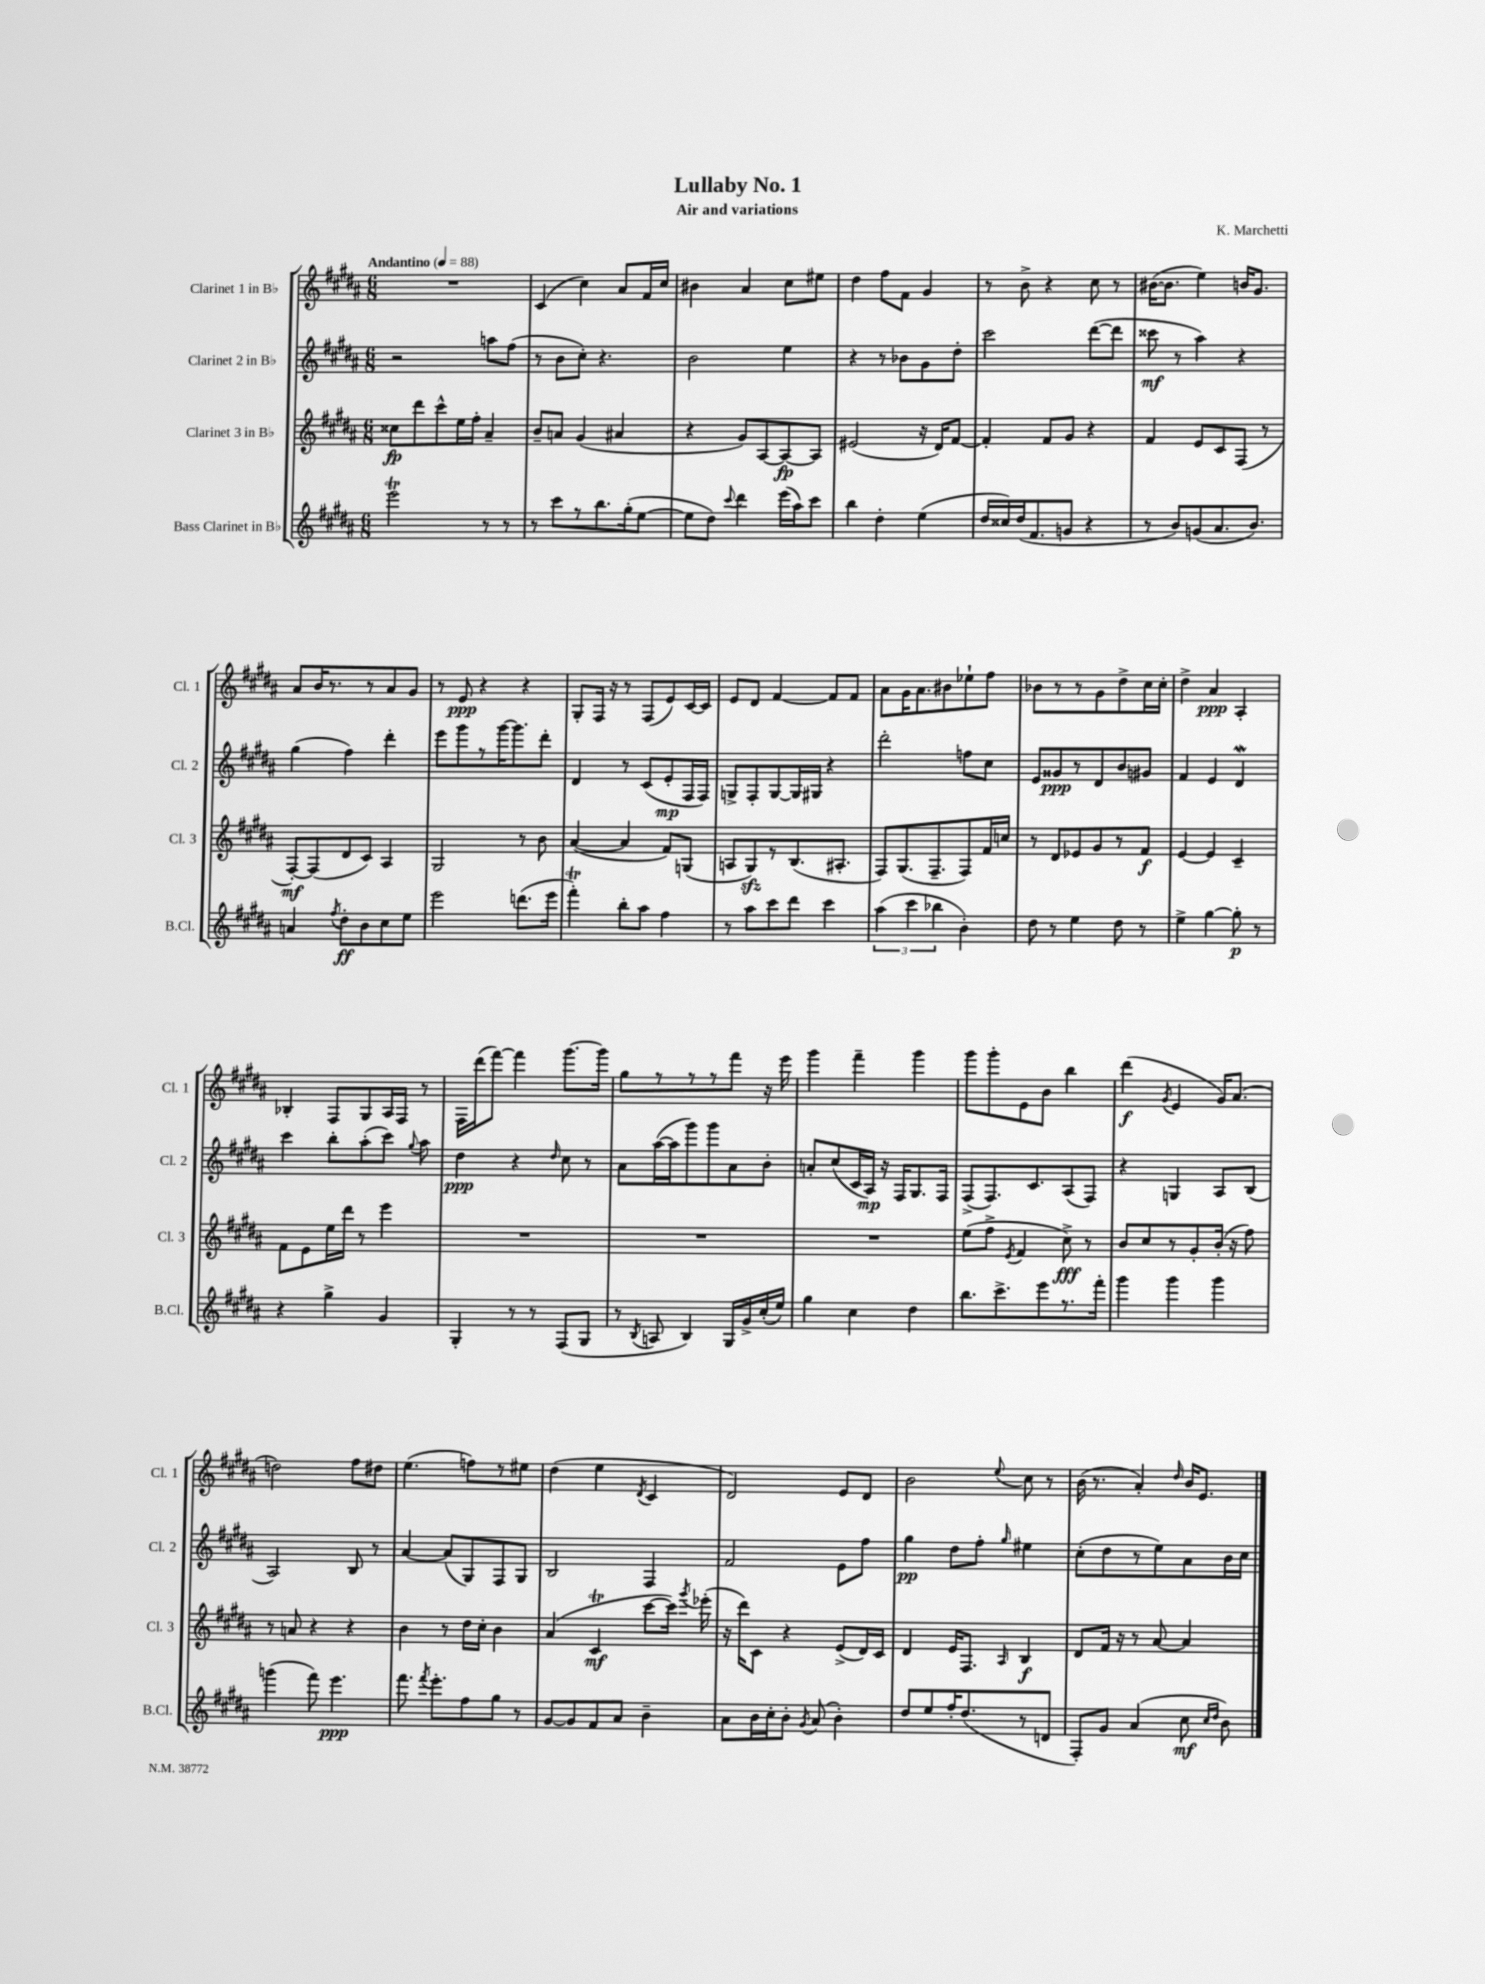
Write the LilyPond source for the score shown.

\header { title = "Lullaby No. 1" composer = "K. Marchetti" subtitle = "Air and variations" }
<<
\new StaffGroup <<
\new Staff = "s0" \with { instrumentName = "Clarinet 1 in Bb" shortInstrumentName = "Cl. 1" } {
    \clef treble \key b \major \numericTimeSignature \time 6/8 \tempo "Andantino" 4 = 88
    \autoBeamOff R2. |
    cis'4( cis''4) ais'8[ fis'16 cis''16] |
    bis'4 ais'4 cis''8[ eis''8] |
    dis''4 fis''8[ fis'8] gis'4 |
    r8 b'8-> r4 cis''8 r8 |
    bis'16[~( bis'8.] e''4) b'16[ gis'8.] |
    ais'8[ b'16 r8. r8 ais'8 gis'8] |
    r8 e'8\ppp r4 r4 |
    gis8[-. fis16] r16 r8 fis8[( e'8) cis'16~ cis'16] |
    e'8[ dis'8] fis'4~ fis'8[ fis'8] |
    ais'8[ gis'16 ais'8. bis'8 ees''8-! fis''8] |
    bes'8[ r8 r8 gis'8 dis''8-> cis''16 cis''16]-. |
    dis''4-> ais'4\ppp ais4-. |
    bes4-. fis8[ gis8 ais16 fis16] r8 |
    fis16[ dis'''16( fis'''8]~) fis'''4 gis'''8.[~ gis'''16] |
    gis''8[ r8 r8 r8 fis'''8] r16 e'''16 |
    gis'''4 fis'''4-- gis'''4 |
    gis'''8[ gis'''8-. e'8 b'8] b''4 |
    dis'''4\f( \acciaccatura { gis'8 } e'4 gis'16[) ais'8.]( |
    d''2) fis''8[ dis''8] |
    e''4.( f''8[) r8 eis''8] |
    dis''4( e''4 \acciaccatura { dis'8 } cis'4 |
    dis'2) e'8[ dis'8] |
    b'2 \appoggiatura { e''8 } cis''8 r8 |
    b'16( r8. ais'4-.) \grace { dis''16 } b'16[ e'8.] \bar "|." |
}
\new Staff = "s1" \with { instrumentName = "Clarinet 2 in Bb" shortInstrumentName = "Cl. 2" } {
    \clef treble \key b \major \numericTimeSignature \time 6/8
    \autoBeamOff r2 a''8[ fis''8]( |
    r8 b'8[ cis''8]-.) r4. |
    b'2 e''4 |
    r4 r8 bes'8[ gis'8 dis''8]-. |
    cis'''2 dis'''8[~( dis'''8] |
    cisis'''8\mf r8 ais''4) r4 |
    gis''4( fis''4) dis'''4-. |
    e'''8[ gis'''8 r8 gis'''16~ gis'''8. dis'''8]-. |
    dis'4 r8 cis'8[( e'8-.\mp fis16 fis16]) |
    g8[-> fis8-. g8~ g16 gis16] r4 |
    dis'''2-. f''8[ cis''8] |
    e'8[ gisis'8\ppp r8 dis'8 b'8 gis'8] |
    fis'4 e'4 dis'4\mordent |
    cis'''4 b''8[-. ais''8-.( cis'''8]) \appoggiatura { gis''8 } ais''8 |
    dis''4\ppp r4 \grace { dis''16 } cis''8 r8 |
    ais'8[ ais''16~( ais''16 gis'''8) gis'''8 ais'8 b'8]-. |
    a'8[-. cis''8( cis'16 ais16]\mp) r16 fis16[ gis8. fis16] |
    fis8[->( fis8.) cis'8. ais8( fis8]) |
    r4 g4 ais8[ b8]( |
    ais2) b8 r8 |
    ais'4~ ais'8[( gis8) fis8 gis8] |
    b2 fis4 |
    fis'2 e'8[ fis''8] |
    gis''4\pp dis''8[ fis''8]-. \grace { gis''16 } eis''4 |
    cis''8[-.( dis''8 r8 e''8) ais'8 b'16 cis''16] \bar "|." |
}
\new Staff = "s2" \with { instrumentName = "Clarinet 3 in Bb" shortInstrumentName = "Cl. 3" } {
    \clef treble \key b \major \numericTimeSignature \time 6/8
    \autoBeamOff cisis''8[\fp dis'''8 cis'''8-^ e''16 fis''16]-. ais'4-- |
    b'8[-- a'8] gis'4( ais'4 |
    r4 gis'8[) ais8~ ais8~\fp ais8] |
    eis'2( r16 dis'16[) fis'8]~ |
    fis'4-. fis'8[ gis'8] r4 |
    fis'4 e'8[ cis'8 fis8]( r8 |
    fis8[~-.\mf) fis8( dis'8 cis'8]) ais4 |
    gis2 r8 b'8 |
    ais'4~( ais'4 fis'8[) g8]( |
    a8[ gis8\sfz) r8 b8.( ais8.]-. |
    fis8[) gis8.( fis8.-- fis8) fis'16 c''16] |
    r8 dis'8[ ees'8 gis'8 r8 fis'8]\f |
    e'4~ e'4 cis'4-- |
    fis'8[ e'8 e''16 dis'''16] r8 e'''4 |
    R2. |
    R2. |
    R2. |
    e''8[( fis''8]-> \acciaccatura { e'8 } fis'4 cis''8->\fff) r8 |
    b'8[ cis''8 r8 gis'8-. b'16]-.( r16 fis''8) |
    r8 a'8 r4 r4 |
    b'4 r8 dis''16[ cis''16]-. b'4 |
    ais'4( cis'4\trill\mf cis'''8[~ cis'''16]) \acciaccatura { gis'''8 } ees'''16-.( |
    r16 dis'''16[) cis'8] r4 e'8[->( dis'16) cis'16] |
    dis'4 e'16[ fis8.] \grace { ais16 } b4\f |
    dis'8[ fis'16] r16 r8 ais'8~ ais'4 \bar "|." |
}
\new Staff = "s3" \with { instrumentName = "Bass Clarinet in Bb" shortInstrumentName = "B.Cl." } {
    \clef treble \key b \major \numericTimeSignature \time 6/8
    \autoBeamOff e'''2\trill r8 r8 |
    r8 cis'''8[ r8 b''8. gis''16-.( e''8]~ |
    e''8[ dis''8]) \appoggiatura { cis'''8 } dis'''4 e'''16[( ais''16) cis'''8] |
    b''4 dis''4-. e''4( |
    dis''16[ cisis''16) dis''16( fis'8. g'8] r4 |
    r8 b'8[) g'8( ais'8. b'8.]) |
    a'4 \acciaccatura { fis''8 } dis''8[-.\ff b'8 cis''8 e''8] |
    e'''2 d'''8.[( e'''16] |
    fis'''4-.\trill) b''8[-. ais''8] fis''4 |
    r8 ais''8[ cis'''8 dis'''8] cis'''4 |
    \tuplet 3/2 { ais''4( cis'''4 bes''4 } b'4-.) |
    dis''8 r8 e''4 dis''8 r8 |
    e''4-> gis''4~ gis''8-.\p r8 |
    r4 gis''4-> gis'4 |
    gis4-. r8 r8 fis8[( gis8] |
    r8 \acciaccatura { b8 } a8 b4) gis16[ gis'16-> cis''16-.( e''16]) |
    gis''4 cis''4 dis''4 |
    b''8.[ cis'''8.-> e'''8 r8. fis'''16]-. |
    gis'''4 gis'''4 gis'''4 |
    g'''4( fis'''8) e'''4.\ppp |
    fis'''8. \acciaccatura { fis'''8 } e'''8.[-. fis''8 gis''8] r8 |
    gis'8[~ gis'8 fis'8 ais'8] b'4-- |
    ais'8[ b'16 cis''16-. b'8]-. \acciaccatura { gis'8 } ais'8( b'4-.) |
    dis''8[ e''8 fis''16-. dis''8.( r8 d'8] |
    fis8[-.) gis'8] ais'4( cis''8\mf \grace { cis''16[ dis''16] } b'8) \bar "|." |
}
>>
>>
\layout { \context { \Score \remove "Bar_number_engraver" } }
